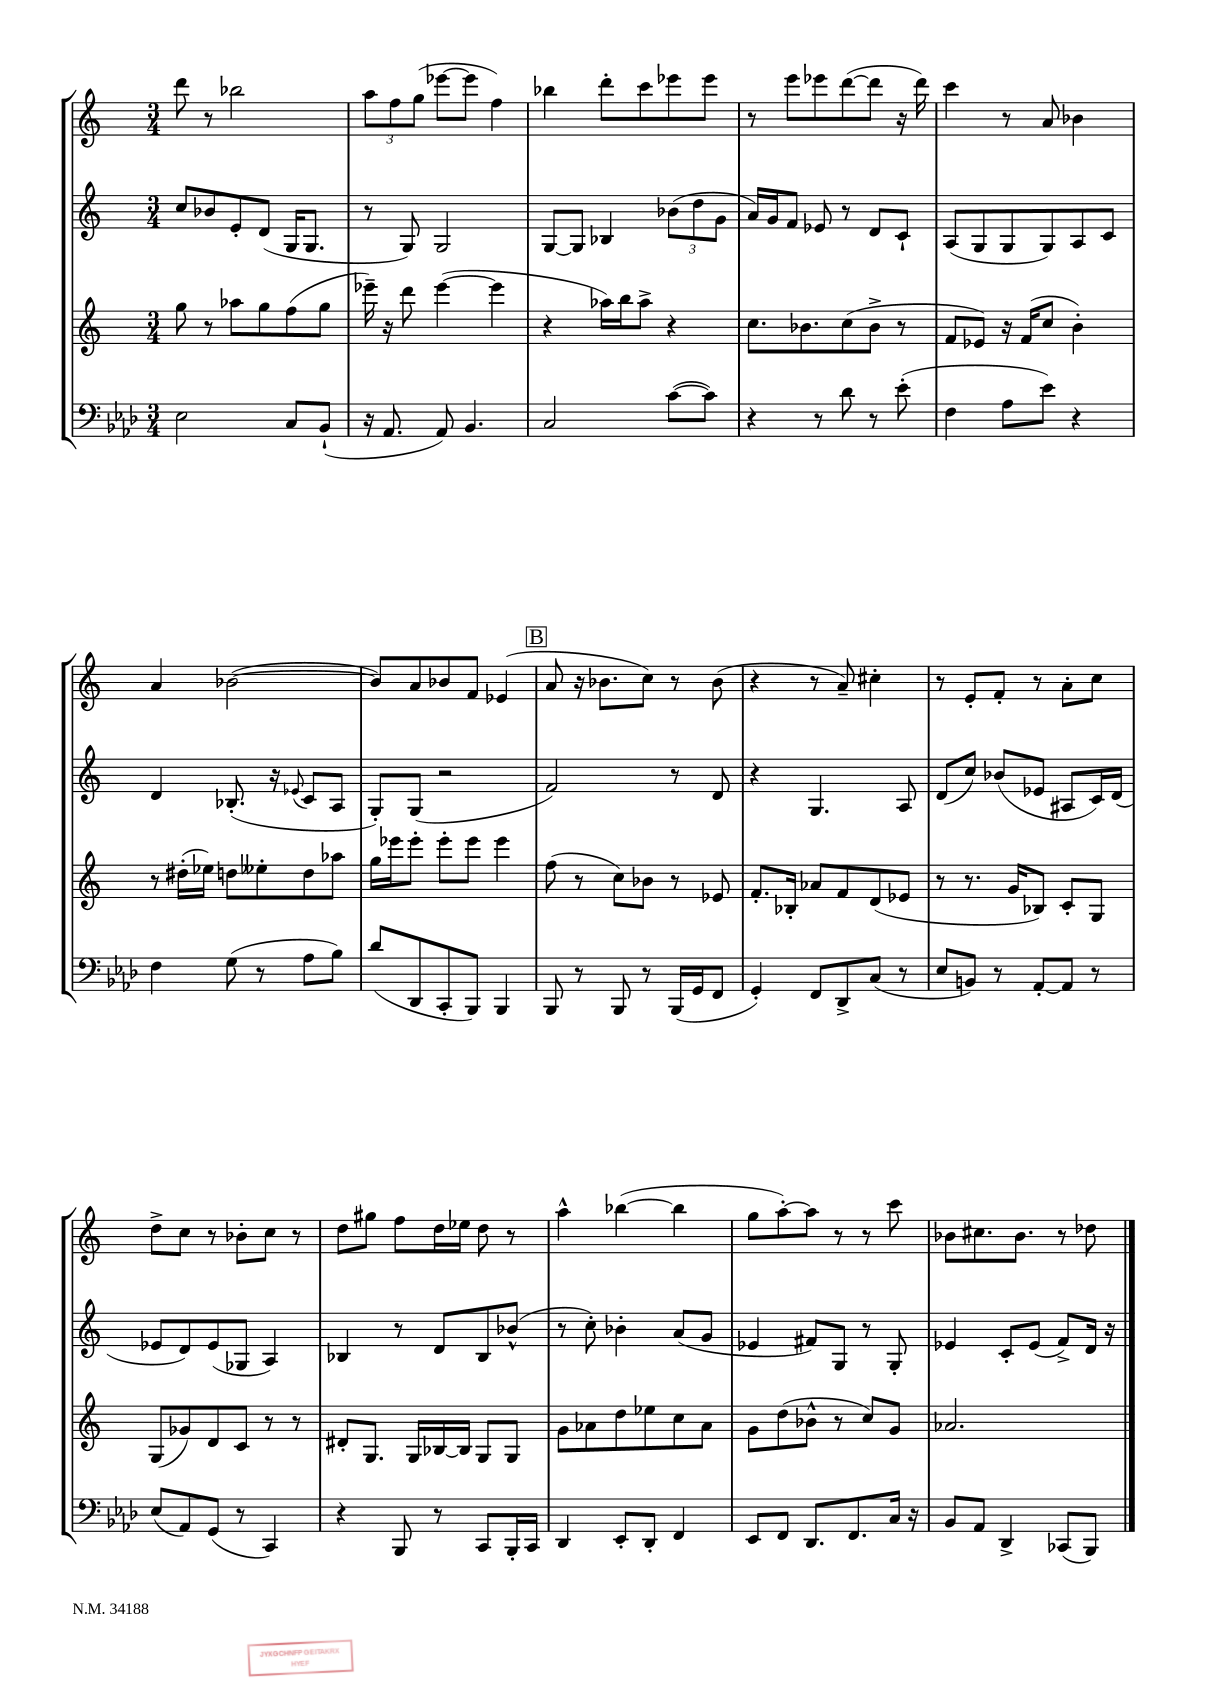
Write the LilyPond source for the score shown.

<<
\new StaffGroup <<
\new Staff = "s0" {
    \clef treble \key c \major \numericTimeSignature \time 3/4
    d'''8 r8 bes''2 |
    \tuplet 3/2 { a''8 f''8 g''8( } ees'''8~ ees'''8 f''4) |
    bes''4 d'''8-. c'''8 ees'''8 ees'''8 |
    r8 e'''8 ees'''8 d'''8~( d'''8 r16 d'''16) |
    c'''4 r8 a'8 bes'4 |
    a'4 bes'2~( |
    bes'8) a'8 bes'8 f'8 ees'4( |
    \mark \markup { \box "B" } a'8 r16 bes'8. c''8) r8 bes'8( |
    r4 r8 a'8--) cis''4-. |
    r8 e'8-. f'8-. r8 a'8-. c''8 |
    d''8-> c''8 r8 bes'8-. c''8 r8 |
    d''8 gis''8 f''8 d''16 ees''16 d''8 r8 |
    a''4-^ bes''4~( bes''4 |
    g''8 a''8~-.) a''8 r8 r8 c'''8 |
    bes'8 cis''8. bes'8. r8 des''8 \bar "|." |
}
\new Staff = "s1" {
    \clef treble \key c \major \numericTimeSignature \time 3/4
    c''8 bes'8 e'8-. d'8( g16 g8. |
    r8 g8) g2 |
    g8~ g8 bes4 \tuplet 3/2 { bes'8( d''8 g'8 } |
    a'16) g'16 f'8 ees'8 r8 d'8 c'8-! |
    a8( g8 g8 g8) a8 c'8 |
    d'4 bes8.-.( r16 \appoggiatura { ees'8 } c'8 a8 |
    g8-.) g8( r2 |
    \mark \markup { \box "B" } f'2) r8 d'8 |
    r4 g4. a8 |
    d'8( c''8) bes'8( ees'8 ais8 c'16) d'16( |
    ees'8 d'8) ees'8( ges8 a4) |
    bes4 r8 d'8 bes8 bes'8-^( |
    r8 c''8-.) bes'4-. a'8( g'8 |
    ees'4 fis'8) g8 r8 g8-. |
    ees'4 c'8-. ees'8( f'8->) d'16 r16 \bar "|." |
}
\new Staff = "s2" {
    \clef treble \key c \major \numericTimeSignature \time 3/4
    g''8 r8 aes''8 g''8 f''8( g''8 |
    ees'''16--) r16 d'''8 ees'''4~( ees'''4 |
    r4 aes''16) b''16 aes''8-> r4 |
    c''8. bes'8. c''8( bes'8-> r8 |
    f'8 ees'8) r16 f'16( c''8 b'4-.) |
    r8 dis''16-.( ees''16) d''8 eeses''8-. d''8 aes''8 |
    g''16 ees'''16 ees'''8-. ees'''8-. ees'''8 ees'''4 |
    \mark \markup { \box "B" } f''8( r8 c''8) bes'8 r8 ees'8 |
    f'8.-. bes16-. aes'8 f'8 d'8( ees'8 |
    r8 r8. g'16 bes8) c'8-. g8 |
    g8( ges'8) d'8 c'8 r8 r8 |
    dis'8-. g8. g16 bes16~ bes16 g8 g8 |
    g'8 aes'8 d''8 ees''8 c''8 aes'8 |
    g'8 d''8( bes'8-^ r8 c''8) g'8 |
    aes'2. \bar "|." |
}
\new Staff = "s3" {
    \clef bass \key aes \major \numericTimeSignature \time 3/4
    ees2 c8 bes,8-!( |
    r16 aes,8. aes,8) bes,4. |
    c2 c'8~( c'8) |
    r4 r8 des'8 r8 ees'8-.( |
    f4 aes8 ees'8) r4 |
    f4 g8( r8 aes8 bes8) |
    des'8( des,8 c,8-. bes,,8) bes,,4 |
    \mark \markup { \box "B" } bes,,8 r8 bes,,8 r8 bes,,16( g,16 f,8 |
    g,4-.) f,8 des,8-> c8( r8 |
    ees8 b,8) r8 aes,8~-. aes,8 r8 |
    ees8( aes,8) g,8( r8 c,4) |
    r4 bes,,8 r8 c,8 bes,,16-. c,16 |
    des,4 ees,8-. des,8-. f,4 |
    ees,8 f,8 des,8. f,8. c16 r16 |
    bes,8 aes,8 des,4-> ces,8( bes,,8) \bar "|." |
}
>>
>>
\layout { \context { \Score \remove "Bar_number_engraver" } }
